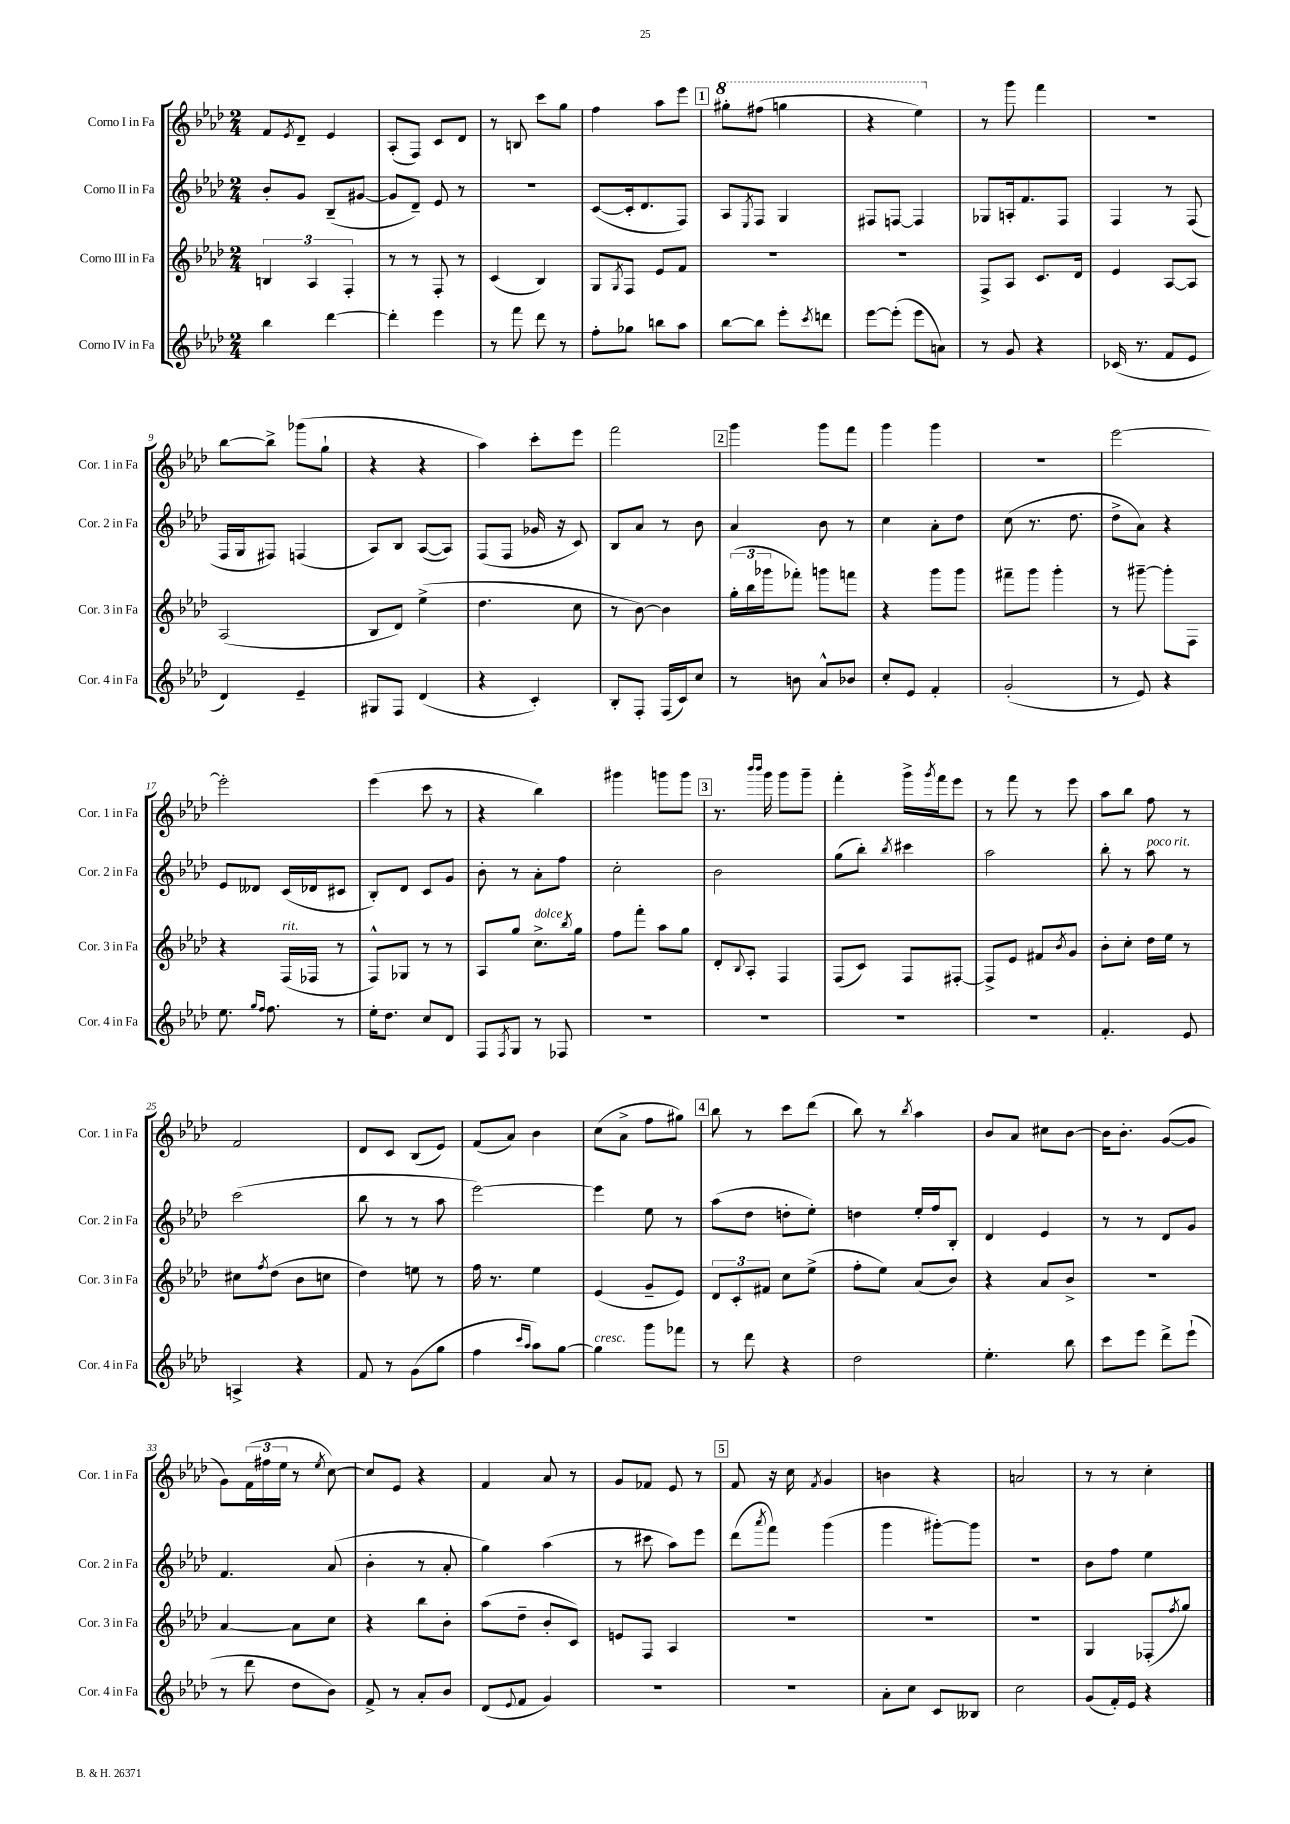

**kern	**kern	**kern	**kern
*part4	*part3	*part2	*part1
*staff4	*staff3	*staff2	*staff1
*I"Corno IV in Fa	*I"Corno III in Fa	*I"Corno II in Fa	*I"Corno I in Fa
*I'Cor. 4 in Fa	*I'Cor. 3 in Fa	*I'Cor. 2 in Fa	*I'Cor. 1 in Fa
*clefG2	*clefG2	*clefG2	*clefG2
*k[b-e-a-d-]	*k[b-e-a-d-]	*k[b-e-a-d-]	*k[b-e-a-d-]
*M2/4	*M2/4	*M2/4	*M2/4
=1	=1	=1	=1
4bb-\	6Bn/	8b-'/L	8f/L
.	.	.	8qe-/
.	.	8g/J	8d-~/J
.	6A-/	.	.
[4ddd-\	.	(8B-~/L	4e-/
.	6F'/	.	.
.	.	[8g#X/J	.
=2	=2	=2	=2
4ddd-'\]	8r	8g#/L]	(8A-'/L
.	8r	8d-~/J)	8F/J)
4eee-\	8F'/	8e-/	8c/L
.	8r	8r	8d-/J
=3	=3	=3	=3
8r	(4c/	2r	8r
8fff\	.	.	8Bn/
8ddd-\	4B-/)	.	8ccc\L
8r	.	.	8gg\J
=4	=4	=4	=4
8ff'\L	8G/L	([8c/L	4ff\
.	8qG/	.	.
8gg-X\J	8F/J	16c'/k]	.
.	.	8.d-/	.
8bbn\L	8e-/L	.	8aa-\L
8aa-\J	8f/J	8F/J)	8eee-\J
!!LO:REH:place=s1:t=1
=5	=5	=5	=5
*	*	*	*8va
[8bb-\L	2r	8A-/L	8ggg#X'\L
.	.	8qE-/	.
8bb-\J]	.	8F/J	(8fff#X\J
8eee-'\L	.	4G/	4gggn\
8qccc/	.	.	.
8dddn\J	.	.	.
=6	=6	=6	=6
[8eee-\L	2r	8F#X/L	4r
(8eee-'\J]	.	[8Fn/J	.
8eee-\L	.	4F/]	4eee-\)
8an\J)	.	.	.
=7	=7	=7	=7
*	*	*	*X8va
8r	8F^/L	8G-X/L	8r
8g/	8A-/J	16An'/k	8ggg\
.	.	8.f/	.
4r	8.c/L	.	4fff\
.	.	8F/J	.
.	16d-/Jk	.	.
=8	=8	=8	=8
(16c-X/	4e-/	4F/	2r
8.r	.	.	.
8f/L	[8A-/L	8r	.
8e-/J	8A-/J]	(8F/	.
!!LO:LB:g=z
=9	=9	=9	=9
4d-/)	(2A-/	16F/LL	[8bb-\L
.	.	16G/J	.
.	.	8F#X/J)	8bb-^\J]
4e-~/	.	(4Fn/	(8ggg-X\L
.	.	.	8gg`\J
=10	=10	=10	=10
8G#X/L	8B-/L	8A-/L)	4r
8F/J	8d-/J)	8B-/J	.
(4d-/	(4ee-^\	([8A-/L	4r
.	.	8A-/J])	.
=11	=11	=11	=11
4r	4.dd-\	(8F/L	4aa-\)
.	.	8F/J	.
4c'/)	.	16g-X/	8ccc'\L
.	.	16r	.
.	8cc\	8c/)	8eee-\J
=12	=12	=12	=12
8B-'/L	8r	8B-/L	2fff\
8F'/J	[8b-\)	8a-/J	.
(16F/LL	4b-\]	8r	.
16c/J)	.	.	.
8cc/J	.	8b-\	.
!!LO:REH:place=s1:t=2
=13	=13	=13	=13
8r	(24gg'\LL	4a-/	4ggg\
.	24bb-\	.	.
.	24ggg-X\J	.	.
8bn\	8fff-X'\J)	.	.
8a-^^/L	8gggn\L	8b-\	8ggg\L
8b-X/J	8fffn\J	8r	8fff\J
=14	=14	=14	=14
8cc'/L	4r	4cc\	4ggg\
8e-/J	.	.	.
4f'/	8ggg\L	8a-'\L	4ggg\
.	8ggg\J	8dd-\J	.
=15	=15	=15	=15
(2g'/	8fff#X~\L	(8cc\	2r
.	8ggg\J	8.r	.
.	4ggg'\	.	.
.	.	8.dd-\	.
=16	=16	=16	=16
8r	8r	8dd-^\L	[2eee-\
8e-/)	[8ggg#X~\	8a-\J)	.
4r	8ggg#'\L]	4r	.
.	8F\J	.	.
!!LO:LB:g=z
=17	=17	=17	=17
8.ee-\	4r	8e-/L	2eee-'\]
.	.	8d--X/J	.
16qqgg/LL	.	.	.
16qqff/JJ	.	.	.
8.ff\	.	.	.
!	!LO:TX:a:i:t=rit.	!	!
.	(16F/LL	(16c/LL	.
.	16F-X/JJ	16d-X/J	.
8r	8r	8c#X/J	.
=18	=18	=18	=18
16ee-'\KL	8F^^/L)	8B-'/L)	(4eee-\
8.dd-\J	.	.	.
.	8G-X/J	8d-/J	.
8cc/L	8r	8c/L	8ccc\
8d-/J	8r	8g/J	8r
=19	=19	=19	=19
8F/L	8A-/L	8b-'\	4r
8qF/	.	.	.
8G/J	8gg/J	8r	.
!	!LO:TX:a:i:t=dolce	!	!
8r	8.cc^\L	8a-'\L	4bb-\)
8F-X/	.	8ff\J	.
.	8qbb-/	.	.
.	16gg\Jk	.	.
=20	=20	=20	=20
2r	8ff\L	2cc'\	4ggg#X\
.	8fff'\J	.	.
.	8aa-\L	.	8gggn\L
.	8gg\J	.	8ggg\J
!!LO:REH:place=s1:t=3
=21	=21	=21	=21
2r	8d-'/L	2b-\	8.r
.	8qqB-/	.	.
.	8A-'/J	.	.
.	.	.	16qqbbb-/LL
.	.	.	16qqbbb-/JJ
.	.	.	16ggg\
.	4F/	.	8ggg\L
.	.	.	8ggg~\J
=22	=22	=22	=22
2r	(8F/L	(8gg\L	4fff'\
.	8c/J)	8bb-'\J)	.
.	.	8qbb-/	.
.	8F/L	4ccc#X\	16ggg^\LL
.	.	.	8qggg/
.	.	.	16fff\J
.	[8F#X'/J	.	8eee-\J
=23	=23	=23	=23
2r	8F#^/L]	2aa-\	8r
.	8e-/J	.	8fff\
.	8f#X/L	.	8r
.	8qb-/	.	.
.	8g/J	.	8eee-\
=24	=24	=24	=24
4.f'/	8b-'\L	8bb-'\	8aa-\L
.	8cc'\J	8r	8bb-\J
!	!	!LO:TX:a:i:t=poco rit.	!
.	16dd-\LL	8aa-\	8ff\
.	16ee-\JJ	.	.
8e-/	8r	8r	8r
!!LO:LB:g=z
=25	=25	=25	=25
4An^/	8cc#X\L	(2ccc\	2f/
.	8qff/	.	.
.	(8dd-\J	.	.
4r	8b-\L	.	.
.	8ccn\J	.	.
=26	=26	=26	=26
8f/	4dd-\)	8bb-\	8d-/L
8r	.	8r	8c/J
(8g\L	8een\	8r	(8B-/L
8gg\J	8r	8aa-\	8e-/J)
=27	=27	=27	=27
4ff\	16ff\	[2eee-\)	(8f/L
.	8.r	.	.
.	.	.	8a-/J)
16qqccc/LL	.	.	.
16qqaa-/JJ	.	.	.
8aa-\L)	4ee-\	.	4b-\
[8gg\J	.	.	.
=28	=28	=28	=28
!LO:TX:a:i:t=cresc.	!	!	!
4gg\]	(4e-/	4eee-\]	(8cc\L
.	.	.	8a-^\J
8ggg\L	8g~/L	8ee-\	8ff\L
8fff-X\J	8e-/J)	8r	8gg#X\J)
!!LO:REH:place=s1:t=4
=29	=29	=29	=29
8r	12d-/L	(8aa-\L	8bb-\
.	12c'/	.	.
8ddd-\	.	8dd-\J	8r
.	12f#X/J	.	.
4r	8cc\L	8ddn'\L	8ccc\L
.	(8ee-^\J	8ee-'\J)	(8ddd-\J
=30	=30	=30	=30
2dd-\	8ff'\L	4ddn\	8bb-\)
.	8ee-\J)	.	8r
.	.	.	8qbb-/
.	(8a-/L	16ee-'/LL	4aa-\
.	.	16ff/J	.
.	8b-/J)	8B-'/J	.
=31	=31	=31	=31
4.ee-'\	4r	4d-/	8b-/L
.	.	.	8a-/J
.	8a-/L	4e-/	8cc#X\L
8bb-\	8b-^/J	.	[8b-\J
=32	=32	=32	=32
8ccc\L	2r	8r	16b-\KL]
.	.	.	8.b-'\J
8eee-\J	.	8r	.
8ddd-^\L	.	8d-/L	([8g/L
(8eee-`\J	.	8g/J	8g/J]
!!LO:LB:g=z
=33	=33	=33	=33
8r	[4a-/	4.f/	8g\L)
8ddd-\	.	.	(24f\L
.	.	.	24ff#X\
.	.	.	24ee-\JJ
8dd-\L	8a-\L]	.	8r
.	.	.	8qee-/
8b-\J)	8cc\J	(8a-/	[8cc\)
=34	=34	=34	=34
8f^/	4r	4b-'\	8cc/L]
8r	.	.	8e-/J
8a-'/L	8bb-\L	8r	4r
8b-/J	8b-'\J	8a-'/	.
=35	=35	=35	=35
(8d-/L	(8aa-\L	4gg\)	4f/
8qqe-/	.	.	.
8f/J	8dd-~\J	.	.
4g/)	8b-'/L	(4aa-\	8a-/
.	8c/J)	.	8r
=36	=36	=36	=36
2r	8en/L	8r	8g/L
.	8F/J	8ccc#X\	8f-X/J
.	4A-/	8aa-\L)	8e-/
.	.	8eee-\J	8r
!!LO:REH:place=s1:t=5
=37	=37	=37	=37
2r	2r	(8ddd-\L	8f/
.	.	8qaaa-/	.
.	.	8fff\J)	16r
.	.	.	16cc\
.	.	.	8qf/
.	.	(4ggg\	4g/
=38	=38	=38	=38
8a-'\L	2r	4ggg\	4bn\
8cc\J	.	.	.
8c/L	.	[8ggg#X'\L)	4r
8B--X/J	.	8ggg#\J]	.
=39	=39	=39	=39
2cc\	2r	2r	2an/
=40	=40	=40	=40
(8g/L	4G/	8b-\L	8r
16f'/L)	.	8ff\J	8r
16e-/JJ	.	.	.
4r	(8F-X'/L	4ee-\	4cc'\
.	8qff/	.	.
.	8gg/J)	.	.
==	==	==	==
*-	*-	*-	*-
